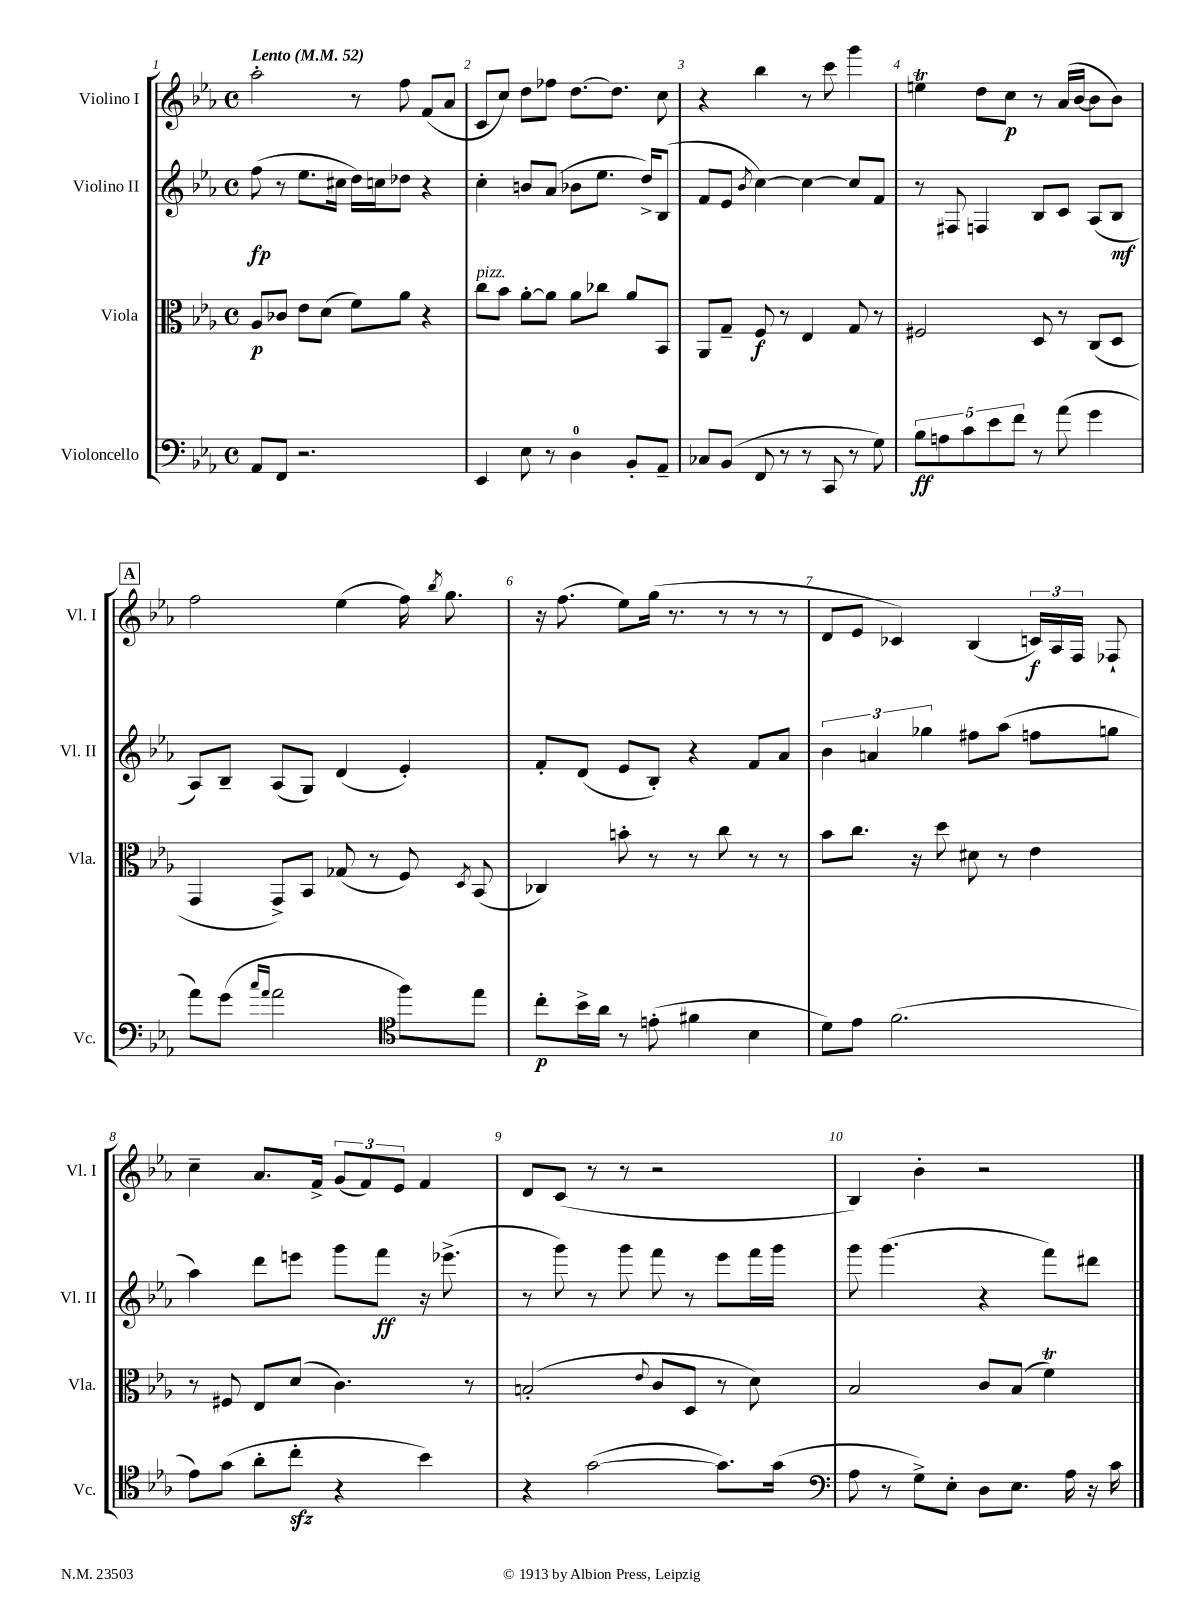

**kern	**kern	**kern	**kern
*staff4	*staff3	*staff2	*staff1
*clefF4	*clefC3	*clefG2	*clefG2
*k[b-e-a-]	*k[b-e-a-]	*k[b-e-a-]	*k[b-e-a-]
*M4/4	*M4/4	*M4/4	*M4/4
*met(c)	*met(c)	*met(c)	*met(c)
*MM52	*MM52	*MM52	*MM52
8AA-/L	8A-/L	(8ff\	2aa-'\
8FF/J	8c-/J	8r	.
2.r	8e-\L	8.ee-\L	.
.	(8d\J	.	.
.	.	16cc#\Jk	.
.	8f\L)	16dd\LL)	8r
.	.	16cc\J	.
.	8a-\J	8dd-\J	8ff\
.	4r	4r	(8f/L
.	.	.	8a-/J
=	=	=	=
4EE-/	8cc\L	4cc'\	8c/L
.	8b-\J	.	8cc/J)
8E-\	[8a-'\L	8b/L	8dd\L
8r	8a-\]J	(8a-/J	8ff-\J
4D\	8a-\L	8b-\L	[8.dd\L
.	8cc-\J	8.ee-\J	.
.	.	.	8.dd\]J
8BB-'/L	8a-/L	.	.
.	.	16dd^/LK)	.
8AA-~/J	8BB-/J	(8B-/J	8cc\
=	=	=	=
8C-/L	8AA-/L	8f/L	4r
(8BB-/J	8G~/J	8e-/J	.
.	.	8qb-/	.
8FF/	8F/	[4cc\)	4bb-\
8r	8r	.	.
8r	4E-/	4cc\_	8r
8CC/	.	.	8ccc\
8r	8G/	8cc/]L	4ggg\
8G\)	8r	8f/J	.
=	=	=	=
10B-\L	2F#/	8r	4ee\
10A\	.	.	.
.	.	8F#/	.
10c\	.	.	.
.	.	4F/	8dd\L
10e-\	.	.	.
.	.	.	8cc\J
10f\J	.	.	.
8r	8D/	8B-/L	8r
(8a-\	8r	8c/J	(16a-/LL
.	.	.	[16b-/JJ
4g\	(8C/L	(8A-/L	8b-\]L
.	8D/J	8B-/J	8b-\J)
=	=	=	=
8a-\L)	4GG/	8A-/L)	2ff\
(8g\J	.	8B-~/J	.
16qqcc/LL	.	.	.
16qqa-/JJ	.	.	.
2a-\	8GG^/L)	(8A-/L	.
.	8BB-/J	8G/J)	.
.	(8G-/	(4d/	(4ee-\
.	8r	.	.
*clefC4	*	*	*
8ff\L)	8F/)	4e-'/)	16ff\)
.	.	.	8qbb-/
.	.	.	8.gg\
.	8qD/	.	.
8ee-\J	(8BB-/	.	.
=	=	=	=
8cc'\L	4C-/)	8f'/L	16r
.	.	.	(8.ff\
16b-^\L	.	(8d/J	.
16a-\JJ	.	.	.
8r	8b'\	8e-/L	8ee-\L)
(8e'\	8r	8B-'/J)	(16gg\Jk
.	.	.	8.r
4f#\	8r	4r	.
.	8cc\	.	8r
4B-\	8r	8f/L	8r
.	8r	8a-/J	8r
=	=	=	=
8d\L)	8b-\L	6b-\	8d/L
8e-\J	8.cc\J	.	8e-/J
.	.	6a/	.
(2.f\	.	.	4c-/)
.	16r	.	.
.	.	6gg-\	.
.	8dd\	.	.
.	8d#\	8ff#\L	(4B-/
.	8r	(8aa-\J	.
.	4e-\	8ff\L	24c/LL)
.	.	.	24A-/
.	.	.	24F/JJ
.	.	8gg\J	8F-`/
=	=	=	=
8e-\L)	8r	4aa-\)	4cc~\
(8g\J	8F#/	.	.
8a-'\L	8E-/L	8ddd\L	8.a-/L
8cc'\J	(8d/J	8eee\J	.
.	.	.	16f^/Jk
4r	4.c\)	8ggg\L	(12g/L
.	.	.	12f/)
.	.	8fff\J	.
.	.	.	12e-/J
4b-\)	.	16r	4f/
.	.	(8.eee-^\	.
.	8r	.	.
=	=	=	=
4r	(2B'/	8r	8d/L
.	.	8ggg\)	(8c/J
([2g\	.	8r	8r
.	.	8ggg\	8r
.	8qqe-/	.	.
.	8c/L	8fff\	2r
.	8D/J	8r	.
8.g\]L)	8r	8eee-\L	.
.	8d\)	16fff\L	.
(16g\Jk	.	16ggg\JJ	.
=	=	=	=
*clefF4	*	*	*
8A-\	2B-/	8ggg\	4B-/)
8r	.	(4.ggg\	.
8G^\L)	.	.	4b-'\
8E-'\J	.	.	.
8D\L	8c/L	4r	2r
8.E-\J	(8B-/J	.	.
.	4f\)	8fff\L)	.
16A-\	.	.	.
16r	.	8ddd#\J	.
16c\	.	.	.
==	==	==	==
*-	*-	*-	*-
